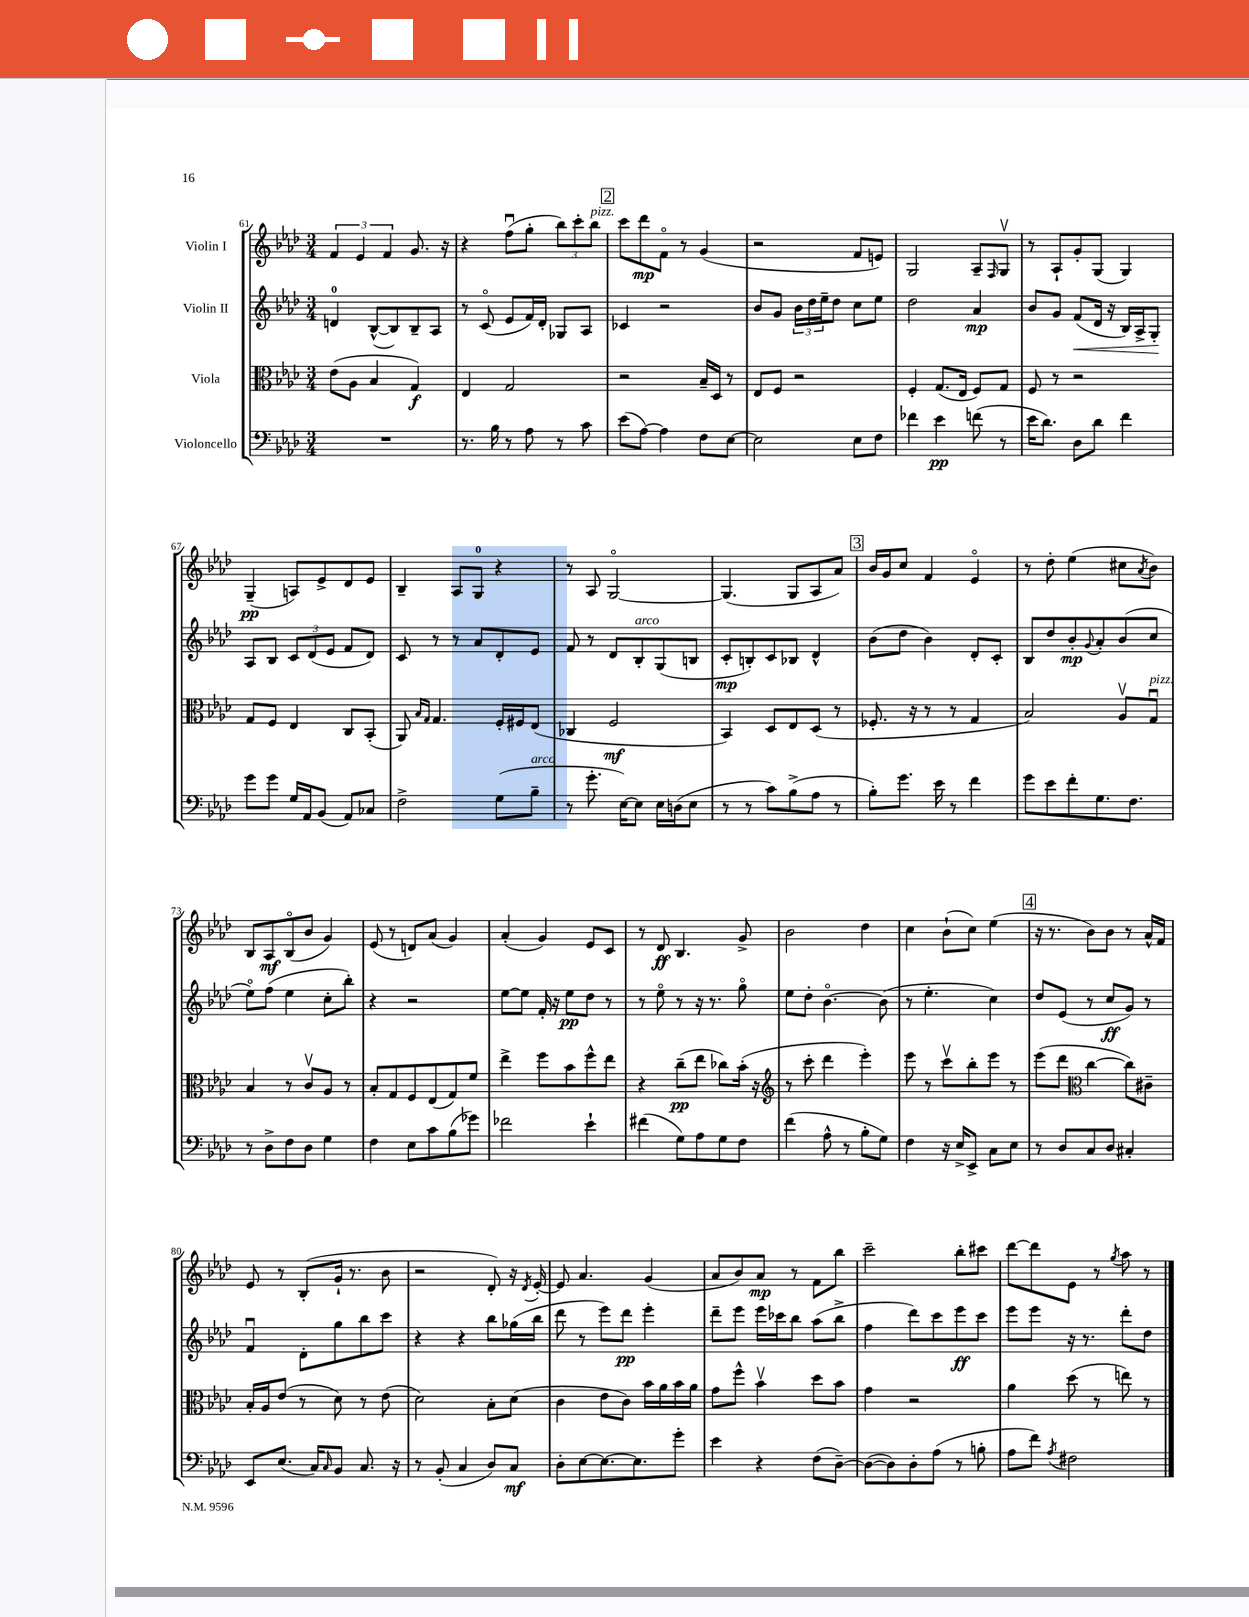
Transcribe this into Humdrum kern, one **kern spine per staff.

**kern	**kern	**kern	**kern
*staff4	*staff3	*staff2	*staff1
*clefF4	*clefC3	*clefG2	*clefG2
*k[b-e-a-d-]	*k[b-e-a-d-]	*k[b-e-a-d-]	*k[b-e-a-d-]
*M3/4	*M3/4	*M3/4	*M3/4
2.r	(8e-	4d	6f
.	8A-	.	.
.	.	.	6e-
.	4B-	([8B-^^	.
.	.	.	6f
.	.	8B-])	.
.	4G)	8B-~	8.g
.	.	8A-	.
.	.	.	16r
=	=	=	=
8.r	4E-	8r	4r
.	.	(8co	.
16B-	.	.	.
8r	2G	8e-	(8ffu
8A-	.	16f)	8gg'
.	.	16d-'	.
8r	.	8G-	12bb-)
.	.	.	12ccc'
8c	.	8A-	.
.	.	.	12bb-
=	=	=	=
(8e-	2r	4c-	8ccc
[8A-)	.	.	8ddd-
4A-]	.	2r	8fo
.	.	.	8r
8F	16B-~	.	(4g
.	16D-	.	.
[8E-	8r	.	.
=	=	=	=
2E-]	8E-	8b-	2r
.	8F	8g	.
.	2r	24b-	.
.	.	24dd-	.
.	.	24ee-~	.
.	.	8dd-	.
8E-	.	8cc	8f
8F	.	8ee-	8e)
=	=	=	=
4f-	4F'	2dd-	2G
4e-	(8.G	.	.
.	16E-	.	.
(8f	8F)	4a-	8A-~
.	.	.	16qqF
8r	8G	.	8Gv
=	=	=	=
16e-	8F	8b-	8r
8.d-)	.	.	.
.	8r	8g	8A-`
8D-	2r	(8f	8g'
8d-	.	16d-	(8G
.	.	16r	.
4f	.	16B-)	4G)
.	.	16A-^	.
.	.	8G'	.
=	=	=	=
8g	8G	8A-	(4G~
8g	8F	8B-	.
16G	4E-	12c	8A)
16AA-	.	.	.
.	.	(12d-	.
(8BB-	.	.	8e-^
.	.	12e-	.
8AA-)	8C	8f	8d-
8C-	(8BB-'	8d-)	8e-
=	=	=	=
2F^	8AA-)	8c	4B-~
.	16qqB-	.	.
.	16qqG	.	.
.	4.G	8r	.
.	.	8r	8A-
.	.	8a-	8G
(8G	16F'	8d-'	4r
.	16F#	.	.
8B-~	(8E-	8e-	.
=	=	=	=
8r	4C-	8f	8r
8.g'	.	8r	8A-
.	2F	8d-	[2Go
[16E-)	.	.	.
8E-]	.	8B-'	.
16E-	.	(8G	.
(16D	.	.	.
8E-	.	8B	.
=	=	=	=
8r	4BB-)	8c'	(4.G]
8r	.	8B')	.
8c)	8D-	8c	.
(8B-^	8E-	8B-	8G
8A-	(8D-	4d-^^	8A-
8r	8r	.	8a-)
=	=	=	=
8B-')	8.F-'	(8b-	16b-
.	.	.	16g
8.g	.	8dd-	8cc
.	16r	.	.
.	8r	4b-)	4f
16e-	.	.	.
8r	8r	.	.
4f	4G	8d-'	4e-o
.	.	8c'	.
=	=	=	=
8g	2B-)	8B-	8r
8e-	.	8dd-	8dd-'
8f'	.	8b-'	(4ee-
.	.	8qqg	.
8.G	.	8a-'	.
.	8A-v	(8b-	8cc#
8.F	.	.	.
.	.	.	8qa-
.	8Gu	8cc	8b-)
=	=	=	=
8r	4B-	8ee-o)	8B-
8D-^	.	(8ff	8A-
8F	8r	4ee-	(8B-o
8D-	8cv	.	8b-
4G	8A-	8cc'	4g)
.	8r	8bb-')	.
=	=	=	=
4F	8B-'	4r	(8e-
.	8G	.	8r
8E-	8F	2r	8d)
8c	(8E-	.	(8a-
(8B-	8G)	.	4g)
8g-)	8f	.	.
=	=	=	=
2f-	4ee-^	[8ee-	(4a-'
.	.	8ee-]	.
.	8ff	16f'	4g)
.	.	16r	.
.	8b-	8ee-	.
4e-`	8ff^^	8dd-	8e-
.	8ee-	8r	8c
=	=	=	=
(4f#	4r	8r	8r
.	.	8ee-o	8d-
8G)	(8cc~	8r	4.B-
8A-	8ee-	16r	.
.	.	8.r	.
8G	8cc-)	.	.
8F	(16b-'	8ggo	8g^
.	16r	.	.
=	=	=	=
*	*clefG2	*	*
(4f	8r	8ee-	2b-
.	8ccc'	8dd-'	.
8A-^^	4ddd-	[4.b-o	.
8r	.	.	.
8B-'	4eee-')	.	4dd-
8G)	.	(8b-]	.
=	=	=	=
4F	8eee-	8r	4cc
.	8r	4.ee-'	.
16r	8cccv	.	(8b-`
16E-^	.	.	.
8EE-^	8bb-'	.	8cc)
8C	8eee-	4cc)	(4ee-
8E-	8r	.	.
=	=	=	=
8r	(8eee-	8dd-	16r
.	.	.	8.r
8D-	8ddd-	(8e-	.
*	*clefC3	*	*
8C	[4cc	8r	8b-)
8D-	.	8cc	8b-
4C#'	8cc])	8g)	8r
.	8c#~	8r	16a-^^
.	.	.	16f
=	=	=	=
8EE-	16B-'	4fu	8e-
.	16A-	.	.
(8.E-	(8e-	.	8r
.	8r	8d-'	(8B-'
16C)	.	.	.
16qqC	.	.	.
8BB-	8d-)	8gg	16g`
.	.	.	8.r
8.C	8r	8bb-	.
.	(8e-	8ccc	8b-
16r	.	.	.
=	=	=	=
8r	2d-)	4r	2r
(8BB-'	.	.	.
4C	.	4r	.
8D-)	8B-'	8bb-	8d-')
8C	(8d-	(16gg-	16r
.	.	.	8qd-
.	.	16bb-	[16e-'
=	=	=	=
8D-'	4c	8ddd-	8e-]
[8E-	.	8r	4.a-
8.E-_	8e-	8eee-)	.
.	8c)	8ddd-	.
8.E-]	.	.	.
.	16b-	4eee-'	(4g
.	16a-	.	.
8g'	16b-	.	.
.	16a-	.	.
=	=	=	=
4e-	8g	8ddd-~	8a-
.	8ff^^	8eee-	8b-)
4r	4b-v	16eee-	8a-
.	.	16ccc-	.
.	.	8bb-	8r
(8F	8dd-	(8aa-	8f
[8D-~)	8b-	8bb-^	8bb-
=	=	=	=
(8D-_	4g	4ff	2ccc~
8D-])	.	.	.
8D-'	2r	8ddd-)	.
(8A-	.	8ccc	.
8r	.	8eee-	8bb-'
8B'	.	8ccc	8ccc#
=	=	=	=
8A-	4a-	8eee-	[8ddd-
8f)	.	8eee-	8ddd-]
8qA-	.	.	.
2F#	(8dd-	16r	8e-
.	.	8.r	.
.	8r	.	8r
.	.	.	8qgg
.	8ee)	8ddd-'	8aa-
.	8r	8dd-	8r
==	==	==	==
*-	*-	*-	*-
